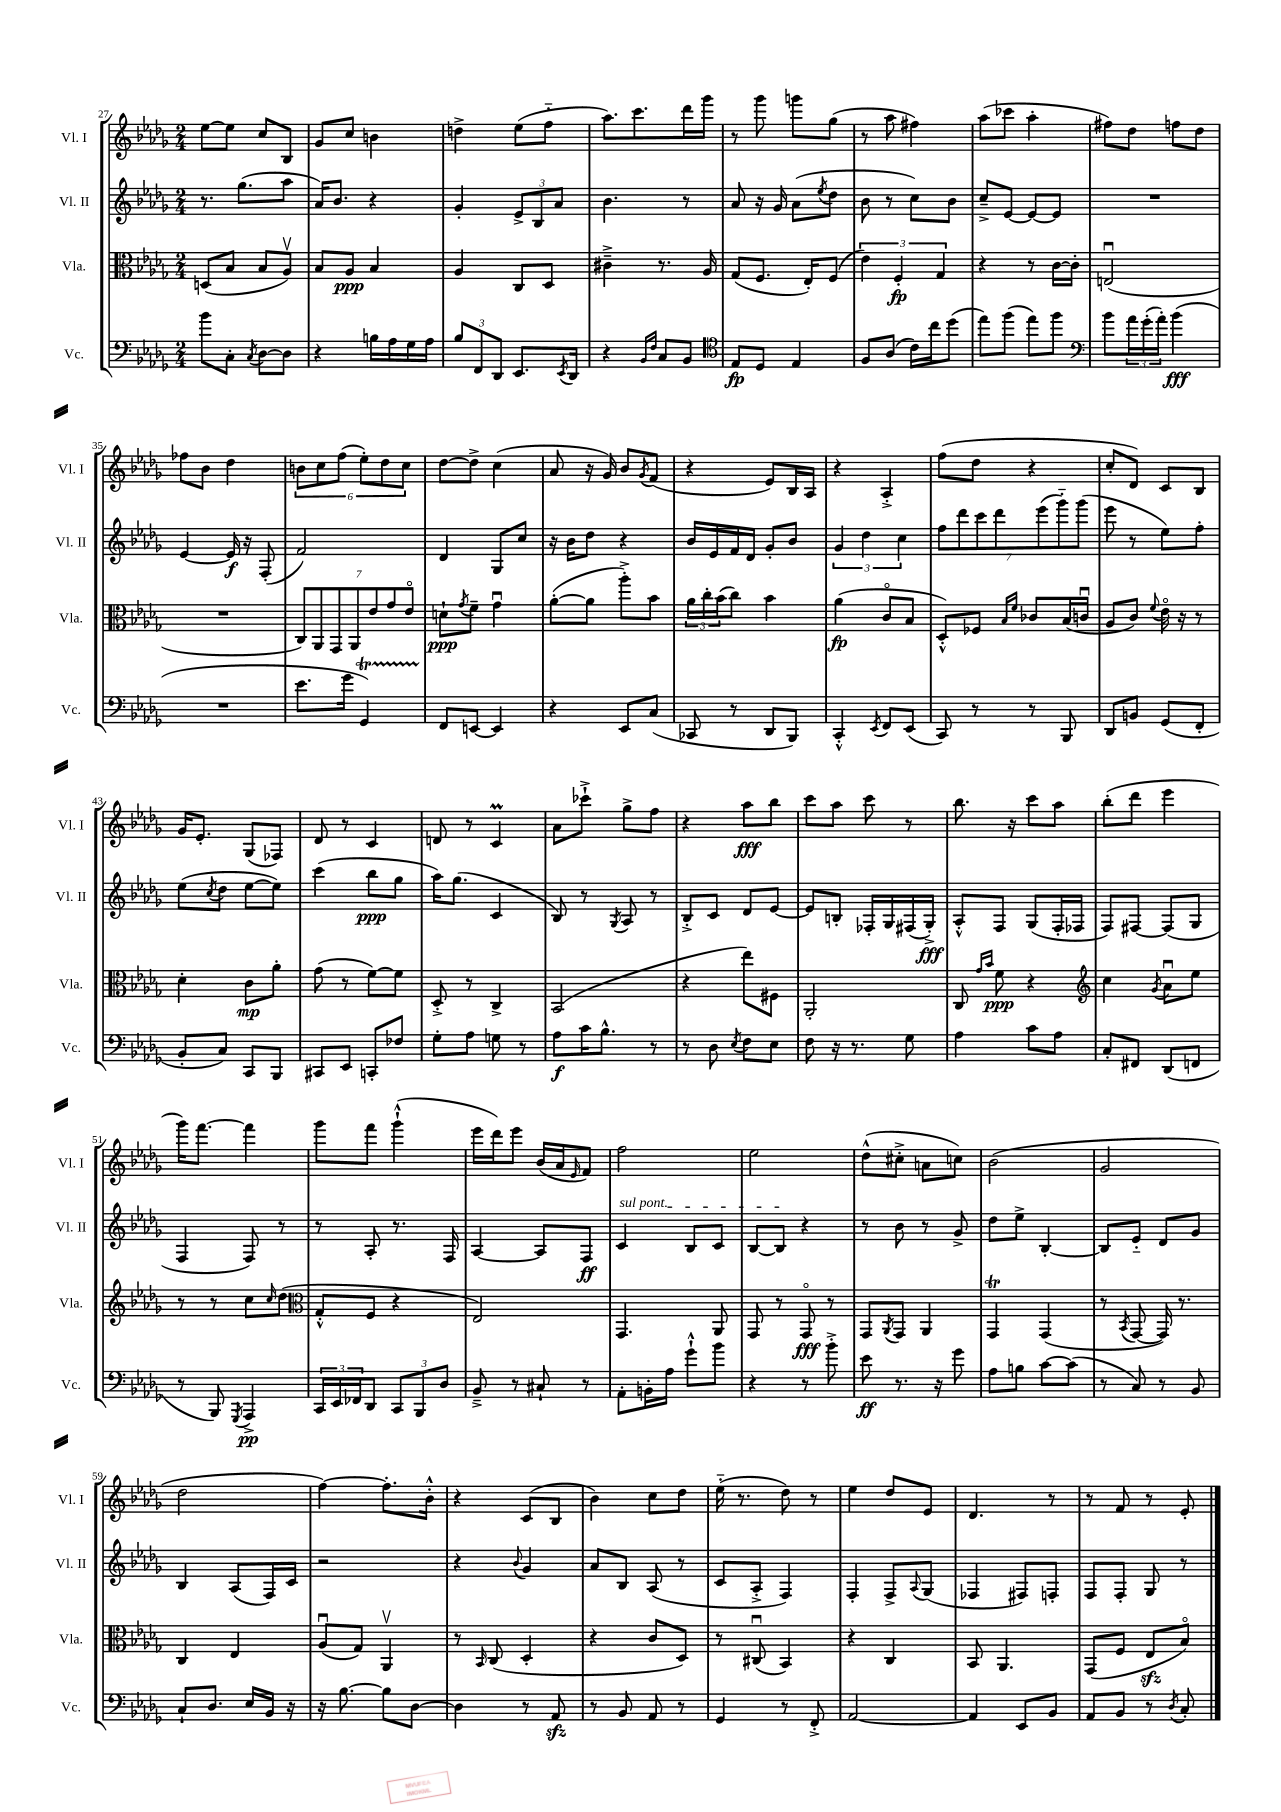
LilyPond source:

<<
\new StaffGroup <<
\new Staff = "s0" \with { instrumentName = "Vl. I" shortInstrumentName = "Vl. I" } {
    \clef treble \key des \major \numericTimeSignature \time 2/4
    ees''8~ ees''8 c''8 bes8 |
    ges'8 c''8 b'4 |
    d''4-> ees''8( f''8-_ |
    aes''8.) c'''8. des'''16 ges'''16 |
    r8 ges'''8 g'''8 ges''8( |
    r8 aes''8 fis''4) |
    aes''8( ces'''8 aes''4-. |
    fis''8) des''8 f''8 des''8 |
    fes''8 bes'8 des''4 |
    \tuplet 6/4 { b'8 c''8 f''8( ees''8-.) des''8 c''8 } |
    des''8~ des''8-> c''4( |
    aes'8 r16 ges'16) bes'8 \acciaccatura { ges'8 } f'8( |
    r4 ees'8) bes16 aes16 |
    r4 aes4-.-> |
    f''8( des''8 r4 |
    c''8-. des'8) c'8 bes8 |
    ges'16 ees'8.-. ges8( fes8) |
    des'8 r8 c'4 |
    d'8 r8 c'4\prall |
    aes'8 ces'''8-!-> ges''8-> f''8 |
    r4 aes''8\fff bes''8 |
    c'''8 aes''8 c'''8 r8 |
    bes''8. r16 c'''8 aes''8 |
    bes''8-.( des'''8 ees'''4 |
    ges'''16) f'''8.~ f'''4 |
    ges'''8 f'''8 ges'''4-!-^( |
    ees'''16 des'''16) ees'''8 bes'16( aes'16 \grace { ees'16 } f'8) |
    f''2 |
    ees''2 |
    des''8-^( cis''8-.-> a'8 c''8) |
    bes'2( |
    ges'2 |
    des''2 |
    f''4~) f''8.-. bes'16-.-^ |
    r4 c'8( bes8 |
    bes'4) c''8 des''8 |
    ees''16-_( r8. des''8) r8 |
    ees''4 des''8 ees'8 |
    des'4. r8 |
    r8 f'8 r8 ees'8-. \bar "|." |
}
\new Staff = "s1" \with { instrumentName = "Vl. II" shortInstrumentName = "Vl. II" } {
    \clef treble \key des \major \numericTimeSignature \time 2/4
    r8. ges''8.( aes''8 |
    aes'16) bes'8. r4 |
    ges'4-. \tuplet 3/2 { ees'8-> bes8 aes'8 } |
    bes'4. r8 |
    aes'8 r16 ges'16 aes'8( \acciaccatura { ees''8 } des''8 |
    bes'8 r8 c''8) bes'8 |
    c''8---> ees'8~ ees'8~ ees'8 |
    R2 |
    ees'4~ ees'16\f r16 f8-.( |
    f'2) |
    des'4 ges8 c''8 |
    r16 bes'16 des''8 r4 |
    bes'16 ees'16 f'16 des'16 ges'8-. bes'8 |
    \tuplet 3/2 { ges'4 des''4 c''4 } |
    \tuplet 7/4 { f''8 des'''8 c'''8 des'''8 ees'''8( ges'''8-_) ges'''8( } |
    ees'''8 r8 ees''8) f''8-. |
    ees''8( \acciaccatura { c''8 } des''8 ees''8~ ees''8) |
    c'''4( bes''8\ppp ges''8 |
    aes''16) ges''8.( c'4 |
    bes8) r8 \acciaccatura { ges8 } aes8 r8 |
    bes8-.-> c'8 des'8 ees'8~ |
    ees'8 b8-. fes16-. ges16 fis16( ges16-.->\fff) |
    aes8-.-^ f8 ges8( f16-. fes16 |
    f8) fis8~ fis8( ges8 |
    f4 f8) r8 |
    r8 aes8-. r8. f16 |
    aes4~ aes8 f8\ff |
    \once \override TextSpanner.bound-details.left.text = \markup { \italic "sul pont." } c'4\startTextSpan bes8 c'8 |
    bes8~ bes8\stopTextSpan r4 |
    r8 bes'8 r8 ges'8-> |
    des''8 ees''8-> bes4~-. |
    bes8 ees'8-_ des'8 ges'8 |
    bes4 aes8( f16) c'16 |
    r2 |
    r4 \appoggiatura { bes'8 } ges'4 |
    aes'8 bes8 aes8( r8 |
    c'8 aes8-.-> f4) |
    f4-. f8-> \appoggiatura { aes8 } ges8( |
    fes4 fis8) f8-. |
    f8 f8-. ges8 r8 \bar "|." |
}
\new Staff = "s2" \with { instrumentName = "Vla." shortInstrumentName = "Vla." } {
    \clef alto \key des \major \numericTimeSignature \time 2/4
    d8( bes8 bes8 aes8\upbow) |
    bes8 aes8\ppp bes4 |
    aes4 c8 des8 |
    cis'4---> r8. aes16 |
    ges8( f8. ees16-.) f8( |
    \tuplet 3/2 { ees'4) f4-.\fp ges4 } |
    r4 r8 c'16~ c'16-. |
    e2\downbow( |
    R2 |
    \tuplet 7/4 { c8) aes,8 ges,8 aes,8 ees'8 ges'8 ees'8\flageolet } |
    d'8-!\ppp \acciaccatura { ges'8 } f'8-- ges'4\downbow |
    aes'8~-.( aes'8 aes''8-.->) bes'8 |
    \tuplet 3/2 { aes'16 c''16-. bes'16( } c''8) bes'4 |
    aes'4\fp( c'8\flageolet bes8 |
    des8-.-^) fes8 \grace { bes16 f'16 } ces'8 bes16( c'16\downbow |
    aes8 c'8) \appoggiatura { f'8 } ees'16\flageolet r16 r8 |
    des'4-. c'8\mp aes'8-. |
    ges'8( r8 f'8~) f'8 |
    des8-.-> r8 c4-> |
    bes,2( |
    r4 ees''8) fis8 |
    aes,2-. |
    c8 \grace { ges'16 bes'16 } f'8\ppp r4 |
    \clef treble c''4 \acciaccatura { ges'8 } aes'8\downbow ees''8 |
    r8 r8 c''8 \grace { c''16 } des''8( |
    \clef alto ges8-.-^ f8 r4 |
    ees2) |
    ges,4. aes,8 |
    ges,8 r8 ges,8\flageolet\fff r8 |
    ges,8 \acciaccatura { aes,8 } ges,8 aes,4 |
    ges,4\trill ges,4( |
    r8 \acciaccatura { bes,8 } ges,8~ ges,16) r8. |
    c4 ees4 |
    aes8\downbow( ges8) aes,4\upbow |
    r8 \grace { bes,16 } c8( des4-. |
    r4 c'8 des8) |
    r8 cis8\downbow( bes,4) |
    r4 c4 |
    bes,8 aes,4. |
    ges,8( f8 ees8\sfz bes8\flageolet) \bar "|." |
}
\new Staff = "s3" \with { instrumentName = "Vc." shortInstrumentName = "Vc." } {
    \clef bass \key des \major \numericTimeSignature \time 2/4
    bes'8 c8-. \acciaccatura { c8 } des8~ des8 |
    r4 b16 aes16 ges16 aes16 |
    \tuplet 3/2 { bes8 f,8 des,8 } ees,8. \acciaccatura { ees,8 } des,16 |
    r4 \grace { bes,16 f16 } c8 bes,8 |
    \clef tenor ees8\fp des8 ees4 |
    f8 aes8( c'16) c''16 des''8( |
    ees''8) f''8( ees''8) f''8 |
    \clef bass bes'8 \tuplet 3/2 { aes'16 ges'16-.( aes'16-.) } bes'4\fff( |
    R2 |
    ees'8. ges'16 ges,4\startTrillSpan) |
    f,8\stopTrillSpan e,8~ e,4 |
    r4 ees,8 c8( |
    ces,8 r8 des,8 bes,,8) |
    c,4-.-^ \acciaccatura { ees,8 } f,8 ees,8( |
    c,8) r8 r8 bes,,8 |
    des,8 b,8 ges,8( f,8-. |
    bes,8-. c8) c,8 bes,,8 |
    cis,8 ees,8 c,8-. fes8 |
    ges8-. aes8 g8 r8 |
    aes8\f c'16 bes8.-^ r8 |
    r8 des8 \acciaccatura { ees8 } f8 ees8 |
    f8 r16 r8. ges8 |
    aes4 c'8 aes8 |
    c8-. fis,8 des,8( f,8 |
    r8 bes,,8) \acciaccatura { ges,,8 } aes,,4->\pp |
    \tuplet 3/2 { c,16 ees,16 fes,16 } des,8 \tuplet 3/2 { c,8 bes,,8 des8 } |
    bes,8---> r8 cis8-! r8 |
    aes,8-. b,16-. aes16 ges'8-!-^ bes'8 |
    r4 r8 bes'8-.-> |
    ees'8\ff r8. r16 ges'8 |
    aes8 b8 c'8~ c'8( |
    r8 c8) r8 bes,8 |
    c8-! des8. ees16 bes,16 r16 |
    r16 bes8.~ bes8 des8~ |
    des4 r8 aes,8\sfz |
    r8 bes,8 aes,8 r8 |
    ges,4 r8 f,8-.-> |
    aes,2~ |
    aes,4 ees,8 bes,8 |
    aes,8 bes,8 r8 \acciaccatura { des8 } c8-. \bar "|." |
}
>>
>>
\layout { \context { \Score currentBarNumber = #27 } }
